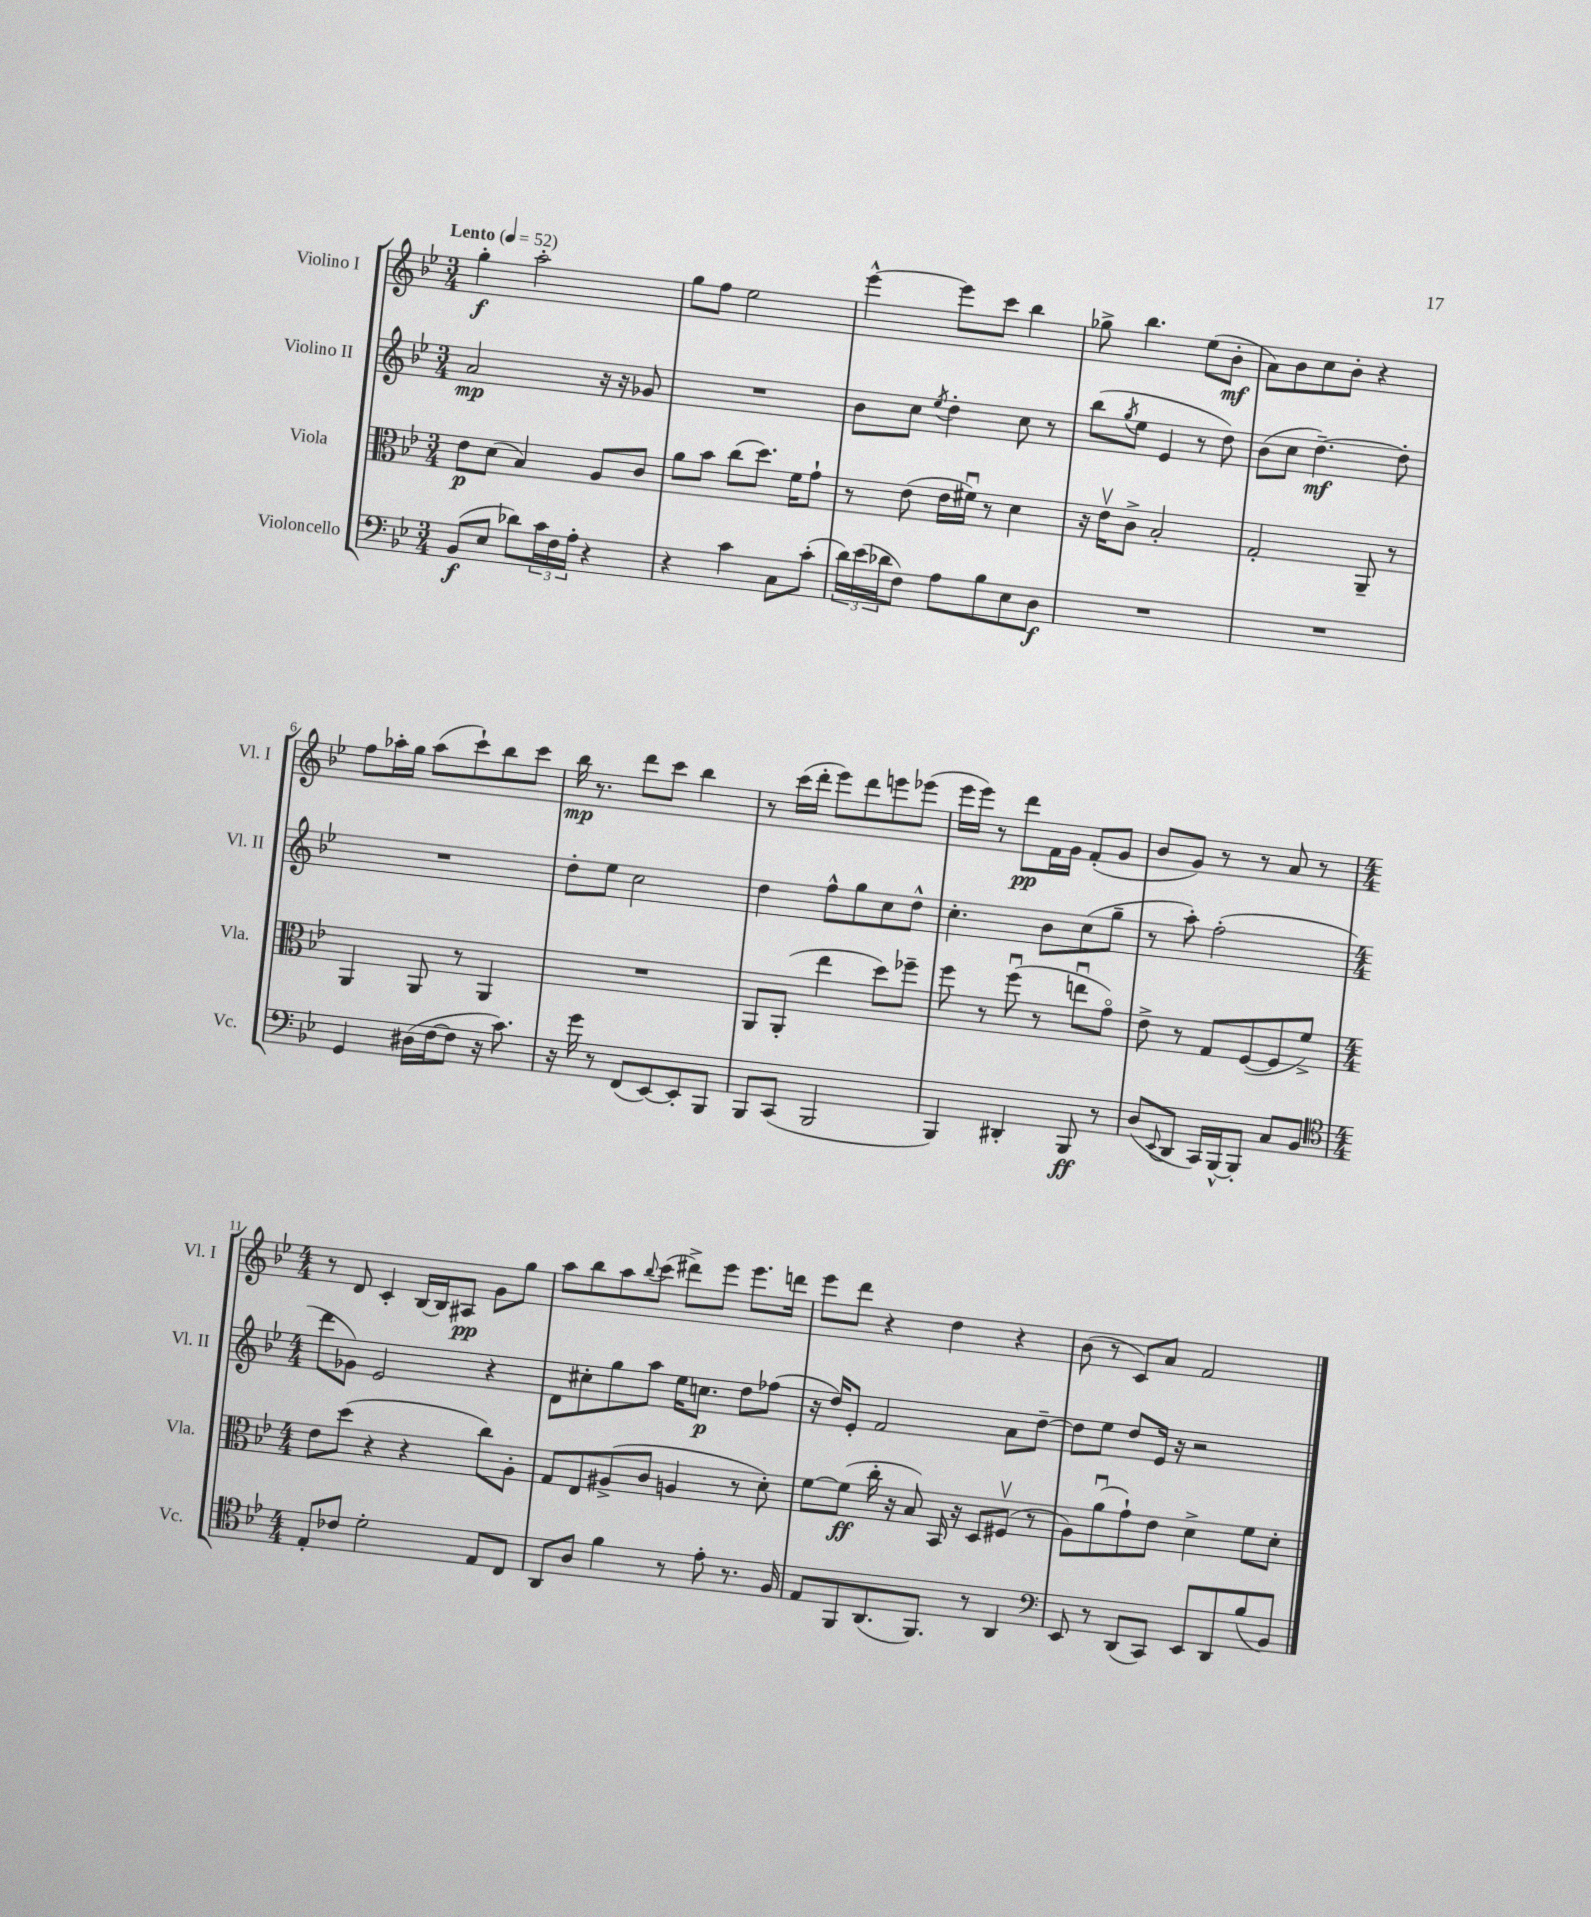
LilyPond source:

<<
\new StaffGroup <<
\new Staff = "s0" \with { instrumentName = "Violino I" shortInstrumentName = "Vl. I" } {
    \clef treble \key bes \major \numericTimeSignature \time 3/4 \tempo "Lento" 4 = 52
    g''4-.\f a''2-. |
    g''8 f''8 ees''2 |
    ees'''4~-^ ees'''8 c'''8 bes''4 |
    ges''8-> bes''4. ees''8( bes'8-.\mf |
    a'8) bes'8 c''8 bes'8-. r4 |
    f''8 aes''16-. g''16 aes''8( c'''8-!) bes''8 c'''8 |
    bes''16\mp r8. d'''8 c'''8 bes''4 |
    r8 c'''16( d'''16-. ees'''8) d'''8 e'''8 ees'''8( |
    ees'''16 ees'''16) r8 d'''8\pp f'16 g'16 f'8-.( g'8 |
    bes'8 g'8) r8 r8 a'8 r8 |
    \numericTimeSignature \time 4/4 r8 d'8 c'4-. bes16~ bes16 ais8\pp g'8 g''8 |
    a''8 bes''8 a''8 \appoggiatura { bes''8 } c'''8( dis'''8->) ees'''8 ees'''8. d'''16 |
    ees'''8 d'''8 r4 d''4 r4 |
    bes'8( r8 c'8) a'8 f'2 \bar "|." |
}
\new Staff = "s1" \with { instrumentName = "Violino II" shortInstrumentName = "Vl. II" } {
    \clef treble \key bes \major \numericTimeSignature \time 3/4
    a'2\mp r16 r16 ges'8 |
    R2. |
    bes'8 c''8 \acciaccatura { ees''8 } d''4-. c''8 r8 |
    bes''8( \acciaccatura { g''8 } ees''8 ees'4 r8 d''8) |
    bes'8( c''8 d''4.~--\mf) d''8-. |
    R2. |
    d''8-. ees''8 c''2 |
    d''4 f''8-^ g''8 c''8 d''8-^ |
    c''4.-. bes'8 c''8( g''8-- |
    r8 a''8-.) f''2-.( |
    \numericTimeSignature \time 4/4 d'''8 ges'8) ees'2 r4 |
    d'8 cis''8-. g''8 a''8 ees''16 c''8.\p d''8 fes''8( |
    r16 d''16) ees'8-. f'2 a'8 d''8~-- |
    d''8 ees''8 d''8 ees'16 r16 r2 \bar "|." |
}
\new Staff = "s2" \with { instrumentName = "Viola" shortInstrumentName = "Vla." } {
    \clef alto \key bes \major \numericTimeSignature \time 3/4
    ees'8\p d'8( bes4) a8 c'8 |
    a'8 bes'8 c''8( d''8.) f'16 g'8-! |
    r8 ees'8( ees'16 fis'16\downbow) r8 d'4 |
    r16 ees'16\upbow c'8-> bes2-. |
    g2-. a,8-- r8 |
    a,4 a,8 r8 a,4 |
    R2. |
    a,8 a,8-.( ees''4 d''8) fes''8-- |
    f''8 r8 f''8\downbow( r8 e''8\downbow g'8\flageolet) |
    ees'8-> r8 g8 f8~( f8 f'8->) |
    \numericTimeSignature \time 4/4 ees'8 d''8( r4 r4 c''8) a8-. |
    g8 ees8 ais8->( c'8 a4 r8 d'8-.) |
    f'8~ f'8\ff( c''16-. r16 bes8) bes,16 r16 d8 fis8\upbow( r8 |
    a8) a'8\downbow( g'8-!) ees'8 d'4-> f'8 d'8-. \bar "|." |
}
\new Staff = "s3" \with { instrumentName = "Violoncello" shortInstrumentName = "Vc." } {
    \clef bass \key bes \major \numericTimeSignature \time 3/4
    bes,8\f( ees8 des'8) \tuplet 3/2 { c'16 f16 a16-. } r4 |
    r4 c'4 c8 c'8-.( |
    \tuplet 3/2 { d'16) ees'16( des'16 } f8) a8 bes8 ees8 d8\f |
    R2. |
    R2. |
    g,4 dis16( f16~ f8 r16 c'8.) |
    r16 g'16 r8 f,8( ees,8~) ees,8-. bes,,8 |
    bes,,8 c,8( bes,,2 |
    bes,,4) dis,4-. bes,,8\ff r8 |
    d8( \appoggiatura { ees,8 } d,8 c,16) bes,,16~-^ bes,,8-. c8 bes,8 |
    \numericTimeSignature \time 4/4 \clef tenor ees8-. ces'8 d'2-. ees8 c8 |
    a,8 a8 f'4 r8 ees'8-. r8. f16 |
    ees8 f,8 a,8.( f,8.) r8 a,4 |
    \clef bass ees,8 r8 d,8( c,8) ees,8 d,8 bes8( bes,8) \bar "|." |
}
>>
>>
